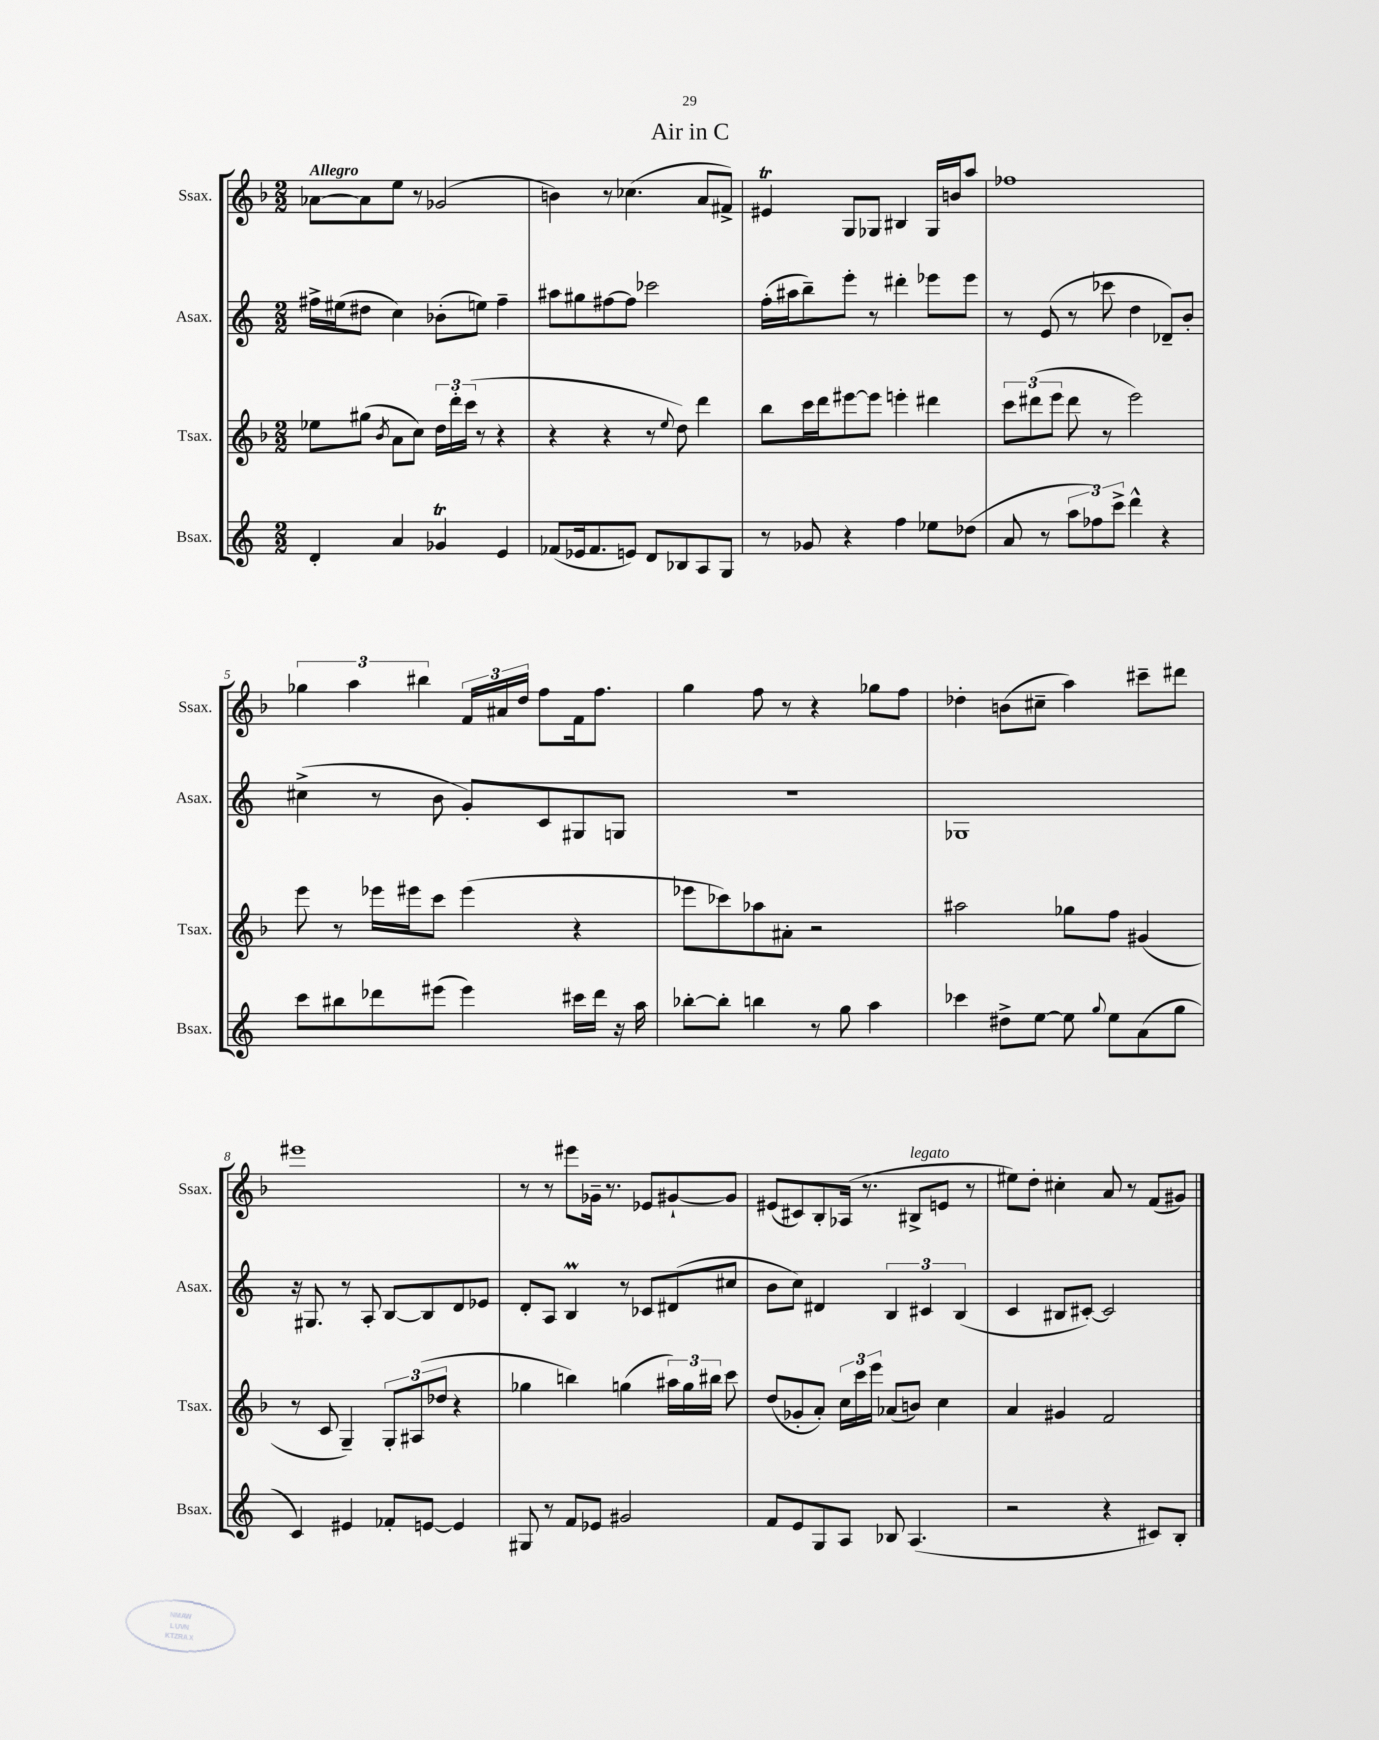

**kern	**kern	**kern	**kern
*staff4	*staff3	*staff2	*staff1
*clefG2	*clefG2	*clefG2	*clefG2
*k[]	*k[b-]	*k[]	*k[b-]
*M2/2	*M2/2	*M2/2	*M2/2
4d'	8ee-	16ff#^	[8a-
.	.	(16ee#	.
.	(8gg#	8dd#	8a-]
.	8qb-	.	.
4a	8a	4cc)	8ee
.	8cc)	.	8r
4g-	24dd	(8b-'	(2g-
.	24ddd'	.	.
.	(24ccc	.	.
.	8r	8ee)	.
4e	4r	4ff#~	.
=	=	=	=
(8f-	4r	8aa#	4b)
16e-	.	8gg#	.
8.f-	.	.	.
.	4r	[8ff#	8r
8e)	.	8ff#]	(4.cc-
8d	8r	2ccc-	.
.	8qqee	.	.
8B-	8dd)	.	.
8A	4ddd	.	8a
8G	.	.	8f#^)
=	=	=	=
8r	8bb-	(16ff'	4e#
.	.	16aa#	.
8g-	16ccc	8bb~)	.
.	16ddd	.	.
4r	[8eee#	8eee'	8G
.	8eee#]	8r	8G-
4ff	4eee'	4ddd#'	4B#
8ee-	4ddd#	8eee-	16G-
.	.	.	16b
(8dd-	.	8eee-	8aa
=	=	=	=
8a	12ccc	8r	1ff-
.	(12ddd#	.	.
8r	.	(8e	.
.	12eee	.	.
12aa	8ddd#	8r	.
12ff-)	.	.	.
.	8r	8ccc-	.
12ccc^	.	.	.
4ddd^^	2eee)	4dd	.
4r	.	8d-~)	.
.	.	8b'	.
=	=	=	=
8ccc	8eee	(4cc#^	6gg-
8bb#	8r	.	.
.	.	.	6aa
8ddd-	16eee-	8r	.
.	16eee#	.	.
.	.	.	6bb#
(8eee#	8ccc	8b	.
4eee#)	(4eee#	8g')	24f
.	.	.	24a#
.	.	.	24dd
.	.	8c	8ff
16ccc#	4r	8G#	16f
16ddd-	.	.	8.ff
16r	.	8G	.
16aa	.	.	.
=	=	=	=
[8bb-'	8eee-	1r	4gg
8bb-']	8ccc-)	.	.
4bb	8aa-	.	8ff
.	8a#'	.	8r
8r	2r	.	4r
8gg	.	.	.
4aa	.	.	8gg-
.	.	.	8ff
=	=	=	=
4ccc-	2aa#	1G-	4dd-'
8dd#^	.	.	(8b
[8ee	.	.	8cc#~
8ee]	8gg-	.	4aa)
8qqgg	.	.	.
8ee	8ff	.	.
(8a	(4g#	.	8ccc#~
8gg	.	.	8ddd#
=	=	=	=
4c)	8r	16r	1eee#
.	.	8.G#	.
.	8c	.	.
4e#	4G~)	8r	.
.	.	8A'	.
8f-'	12G'	[8B	.
.	(12A#	.	.
[8e	.	8B]	.
.	12dd-	.	.
4e]	4r	8d	.
.	.	8e-	.
=	=	=	=
8G#	4gg-	8d'	8r
8r	.	8A	8r
8f	4bb)	4B	8eee#
8e-	.	.	16g-~
.	.	.	8.r
2g#	(4gg	8r	.
.	.	8c-	8e-
.	24aa#)	(8d#	[8g#`
.	24gg	.	.
.	24bb#	.	.
.	8ccc	8cc#	8g#]
=	=	=	=
8f	(8dd	8b	(8e#
8e	8g-'	8cc)	8c#)
8G	8a')	4d#	8B-'
8A	24cc	.	(16A-
.	24ccc	.	.
.	.	.	8.r
.	24eee	.	.
8B-	(8a-	6B	.
(4.A	8b)	.	8B#^
.	.	6c#	.
.	4cc	.	8e
.	.	(6B	.
.	.	.	8r
=	=	=	=
2r	4a	4c	8ee#)
.	.	.	8dd'
.	4g#	8B#	4cc#'
.	.	[8c#')	.
4r	2f	2c#]	8a
.	.	.	8r
8c#)	.	.	(8f
8B'	.	.	8g#)
==	==	==	==
*-	*-	*-	*-
